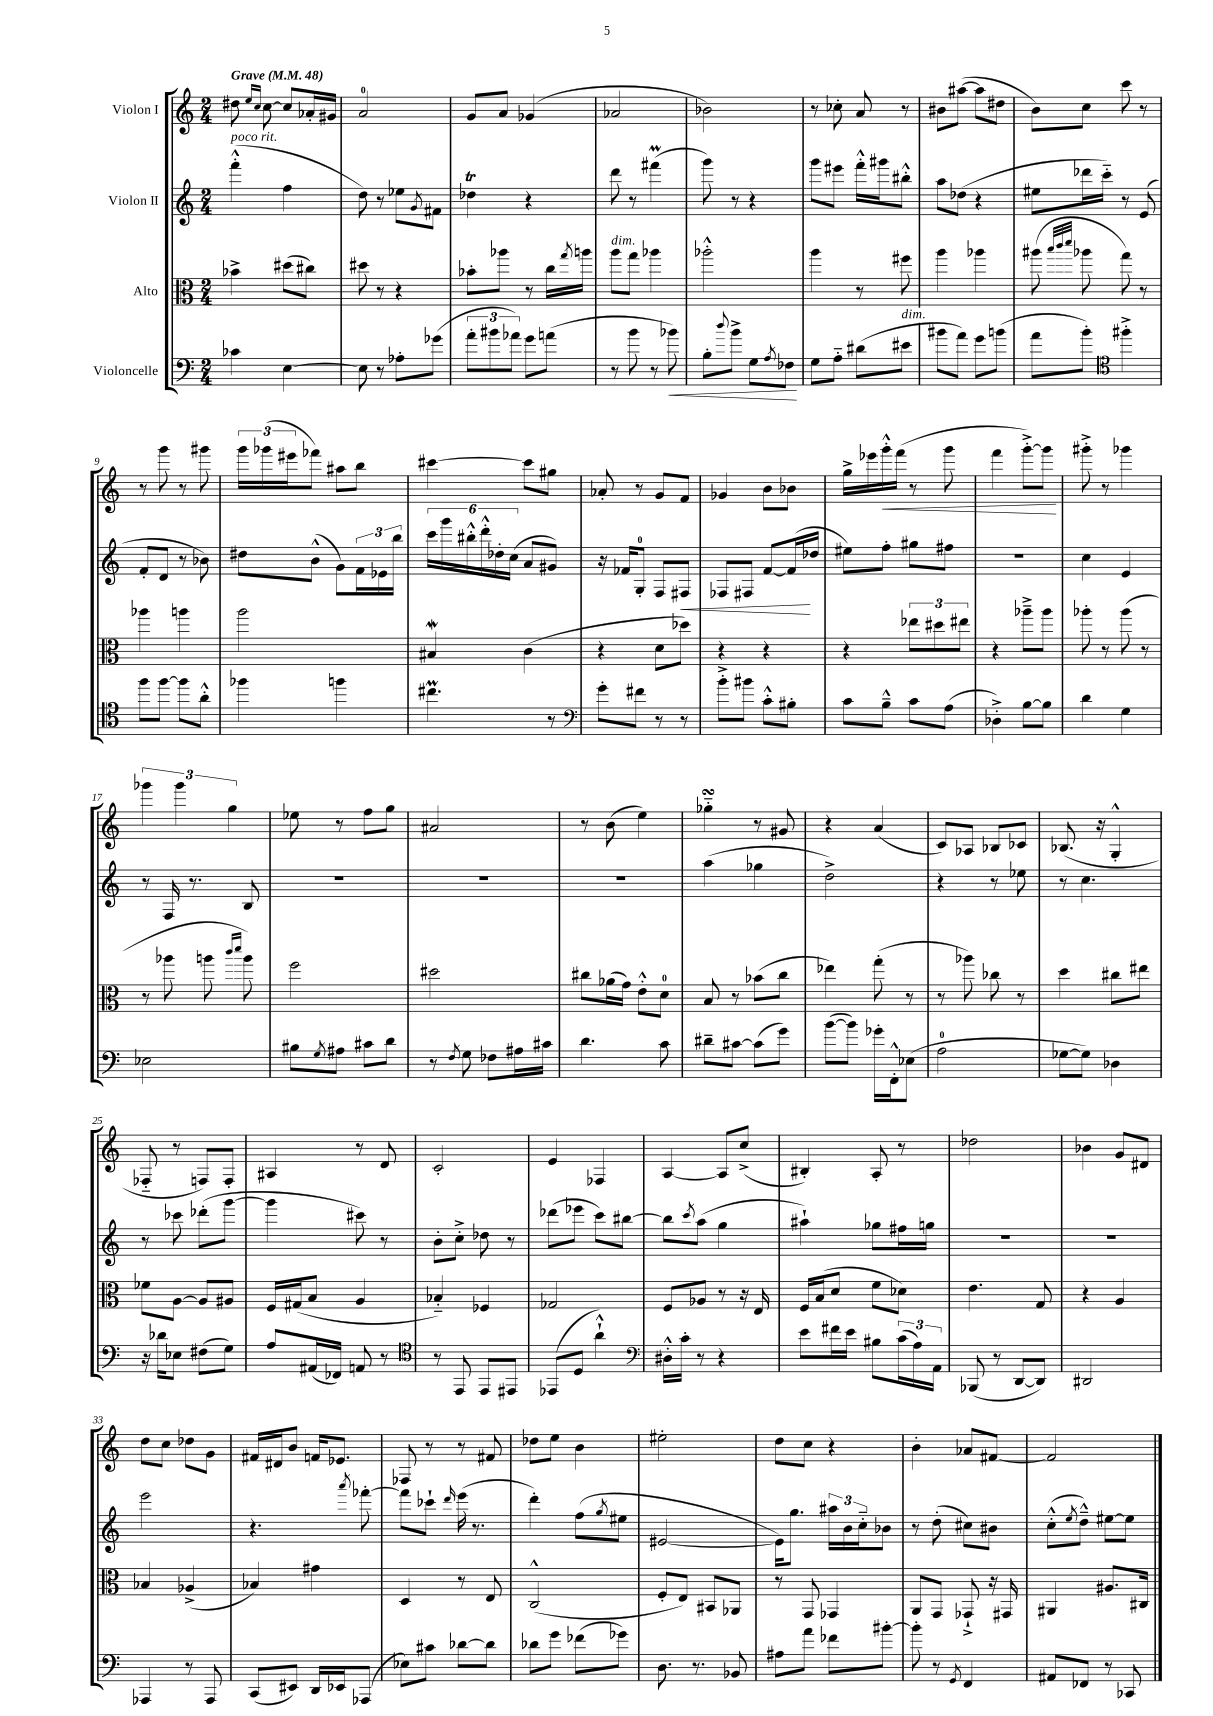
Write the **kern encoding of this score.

**kern	**kern	**kern	**kern
*staff4	*staff3	*staff2	*staff1
*clefF4	*clefC3	*clefG2	*clefG2
*k[]	*k[]	*k[]	*k[]
*M2/4	*M2/4	*M2/4	*M2/4
*MM48	*MM48	*MM48	*MM48
4c-\	4b-^\	(4fff'^^\	8dd#\
.	.	.	16qqee/LL
.	.	.	16qqcc/JJ
.	.	.	[8cc\
[4E\	(8dd#\L	4ff\	8cc/]L
.	8cc#\J)	.	16a-'/L
.	.	.	16g#/JJ
=	=	=	=
8E\]	8dd#\	8dd\)	2a/
8r	8r	8r	.
8A-'\L	4r	8ee-\L	.
.	.	8qg/	.
(8g-\J	.	8f#\J	.
=	=	=	=
12a'\L	8b-'\L	4dd-\	8g/L
12b#\	.	.	.
.	8aa-\J	.	8a/J
12a-\J)	.	.	.
8g\L	8r	4r	(4g-/
(8a\J	16cc\LL	.	.
.	8qgg/	.	.
.	16aa\JJ	.	.
=	=	=	=
8r	8aa\L	8ddd\	2a-/
8b\	8gg\J	8r	.
8r	4aa-\	(4fff#\	.
8b-\)	.	.	.
=	=	=	=
8B'\L	2aa-'^^\	8ggg\)	2b-\)
8qqdd/	.	.	.
8b^\J	.	8r	.
8G\L	.	4r	.
8qA/	.	.	.
8F-\J	.	.	.
=	=	=	=
8G\L	4aa\	8ggg\L	8r
8A'~\J	.	8eee#\J	8cc-'\
(8d#\L	8r	16fff'^^\LL	8a/
.	.	16ggg#\J	.
8e#\J	8ff#\	8bb#'^^\J	8r
=	=	=	=
8b#\L	4aa\	8aa\L	8b#\L
8a\J)	.	(8dd-\J	([8aa#\J
8g\L	4aa-\	4r	8aa#\]L
(8b\J	.	.	8dd#\J
=	=	=	=
8a\L	(8aa#\	8ee#\L	8b\L)
.	32qqbb/LLL	.	.
.	32qqccc/	.	.
.	32qqddd/JJJ	.	.
8b'\J)	8aa-\	16ddd-\L	8cc\J
.	.	16ccc'~\JJ)	.
*clefC4	*	*	*
4ff#'^\	8gg\)	8r	8ccc\
.	8r	(8e/	8r
=	=	=	=
8ff\L	4aa-\	8f'/L	8r
[8ff\J	.	8d/J	8ggg\
8ff\]L	4aa\	8r	8r
8a'^^\J	.	8b-\)	8ggg#\
=	=	=	=
4ff-\	2aa\	8dd#\L	24ggg\LL
.	.	.	(24ggg-\
.	.	.	24eee#\J
.	.	(8b^^\J	8fff-\J)
4ff\	.	8g\L)	8aa#\L
.	.	24f\L	8bb\J
.	.	24e-\	.
.	.	24bb\JJ	.
=	=	=	=
4.cc#\	4B#/	24ccc\LL	[4ccc#\
.	.	24ggg\	.
.	.	24bb#'^^\	.
.	.	24ddd'^^\	.
.	.	24dd-'\	.
.	.	(24cc\JJ	.
.	(4c\	8a/L	8ccc#\]L
8r	.	8g#/J)	8gg#\J
=	=	=	=
*clefF4	*	*	*
8g'\L	4r	16r	8a-'/
.	.	16f-/LK	.
8f#\J	.	8G'/J	8r
8r	8d\L	8F/L	8g/L
8r	8dd-\J)	8F#/J	8f/J
=	=	=	=
8b'^\L	4r	8F-/L	4g-/
8b#\J	.	8F#/J	.
8c'^^\L	4r	[8f/L	8b\L
8B#'\J	.	(16f/]L	8b-\J
.	.	16dd-/JJ	.
=	=	=	=
8c\L	4r	8ee#\L)	16gg^\LL
.	.	.	16eee-\
8B~^^\J	.	8ff'\J	16ggg'^^\
.	.	.	(16fff\JJ
8c\L	12ee-\L	8gg#\L	8r
.	12dd#\	.	.
(8A\J	.	8ff#\J	8ggg\
.	12ee#\J	.	.
=	=	=	=
4D-'^\)	4r	2r	4fff\
[8B\L	8aa-~^\L	.	[8ggg'^\L)
8B\]J	8aa-\J	.	8ggg\]J
=	=	=	=
4d\	8aa-'\	4cc\	8ggg#'^\
.	8r	.	8r
4G\	(8aa-\	4e/	4ggg-\
.	8r	.	.
=	=	=	=
2E-\	8r	8r	6ggg-\
.	8aa-\	16F/	.
.	.	.	6ggg-\
.	.	8.r	.
.	8aa\	.	.
.	.	.	6gg\
.	16qqccc/LL	.	.
.	16qqddd/JJ	.	.
.	8aa\)	8B/	.
=	=	=	=
8B#\L	2ff\	2r	8ee-\
8qG/	.	.	.
8A#\J	.	.	8r
8c#\L	.	.	8ff\L
8d\J	.	.	8gg\J
=	=	=	=
8r	2dd#\	2r	2a#/
8qF/	.	.	.
8G\	.	.	.
8F-\L	.	.	.
16A#\L	.	.	.
16c#\JJ	.	.	.
=	=	=	=
4.d\	8cc#\L	2r	8r
.	(16a-\L	.	(8b\
.	16g\JJ)	.	.
.	8e'^^\L	.	4ee\)
8c\	8d\J	.	.
=	=	=	=
8d#~\L	8B/	(4aa\	4gg-'~\
[8c#\J	8r	.	.
(8c#\]L	(8b-\L	4gg-\	8r
8g\J)	8cc\J	.	8g#/
=	=	=	=
([8b\L	4ee-\)	2dd^\)	4r
8b\]J)	.	.	.
16g-'\LL	(8gg'\	.	(4a/
16FF'^^\J	.	.	.
(8E-\J	8r	.	.
=	=	=	=
2A\	8r	4r	8c/L)
.	8aa-\)	.	8A-/J
.	8cc-\	8r	8B-/L
.	8r	8ee-\	8c-/J
=	=	=	=
[8G-\L	4dd\	8r	(8.B-/
8G-\]J)	.	4.cc\	.
.	.	.	16r
4D-\	8cc#\L	.	4G'^^/
.	8ee#\J	.	.
=	=	=	=
16r	8f-\L	8r	8F-'~/
16d-\LK	.	.	.
8E-\J	[8A\J	8ccc-\	8r
(8F#\L	8A/]L	(8ddd-'\L	8F/L)
8G\J)	8A#/J	[8ggg\J	8F'/J
=	=	=	=
8A/L	16F/LL	4ggg\]	4A#/
.	(16G#/J	.	.
(16AA#/L	8B/J	.	.
16FF-/JJ)	.	.	.
8AA/	4A/	8ccc#\)	8r
8r	.	8r	8d/
=	=	=	=
*clefC4	*	*	*
8r	4B-'~/)	8b'\L	2c'/
8EE/	.	8cc'^\J	.
8EE/L	4F-/	8dd-\	.
8EE#/J	.	8r	.
=	=	=	=
(8EE-/L	2G-/	(8ddd-\L	4e/
8D/J	.	8eee-\J	.
4a`^^\)	.	8ccc\L)	4F-/
.	.	[8bb#\J	.
=	=	=	=
*clefF4	*	*	*
16D#'^^\LL	8F/L	8bb#\]L	[4A/
16c'\JJ	.	.	.
.	.	8qccc/	.
8r	8A-/J	(8aa\J	.
4r	8r	4gg\	8A/]L
.	16r	.	(8cc^/J
.	16E/	.	.
=	=	=	=
8e\L	16F/LL	4aa#`\)	4B#'/)
.	(16B/J	.	.
16f#\L	8d/J	.	.
16e\JJ	.	.	.
8B#\L	8f\L	8gg-\L	8A'/
(24c\L	8d-\J)	16ff#\L	8r
24A\)	.	.	.
.	.	16gg\JJ	.
24AA\JJ	.	.	.
=	=	=	=
(8BBB-/	4.e\	2r	2dd-\
8r	.	.	.
[8DD/L	.	.	.
8DD/]J)	8G/	.	.
=	=	=	=
2DD#/	4r	2r	4b-\
.	4A/	.	8g/L
.	.	.	8d#/J
=	=	=	=
4AAA-/	4B-/	2eee\	8dd\L
.	.	.	8cc\J
8r	(4A-^/	.	8dd-\L
8AAA-/	.	.	8g\J
=	=	=	=
(8CC/L	4B-/)	4.r	16f#/LL
.	.	.	16d#/J
8EE#/J)	.	.	8b/J
16DD/LL	4g#\	.	16f/LK
16EE-/J	.	.	8.e-/J
.	.	8qaaa/	.
(8AAA-/J	.	[8fff-'\	.
=	=	=	=
8E-\L)	4D/	8fff-\]L	8F-/
8c#\J	.	8ccc-`\J	8r
.	.	16qqddd/	.
[8d-\L	8r	(16eee\	8r
.	.	8.r	.
8d-\]J	8E/	.	8f#/
=	=	=	=
8d-\L	(2C^^/	4ddd'\)	8dd-\L
8g\J	.	.	8ee\J
(8f-\L	.	(8ff\L	4b\
.	.	8qgg/	.
8g-\J)	.	8ee#\J	.
=	=	=	=
8.D\	8F'/L	[2e#/	2ee#'\
.	8E/J)	.	.
8.r	.	.	.
.	8BB#/L	.	.
8BB-/	8AA-/J	.	.
=	=	=	=
8A#\L	8r	16e#\]LK)	8dd\L
.	.	8.gg\J	.
8a\J	8GG/	.	8cc\J
8f-\L	4GG-/	24aa#\LL	4r
.	.	24b\	.
.	.	24cc'~\J	.
[8b#'\J	.	8b-\J	.
=	=	=	=
8b#'\]	8AA/L	8r	4b'\
8r	8GG/J	(8dd'\	.
8qGG/	.	.	.
4FF/	8GG-`^/	8cc#\L)	8a-/L
.	16r	8b#\J	[8f#/J
.	16GG#/	.	.
=	=	=	=
8AA#/L	4AA#/	(8cc'^^\L	2f#/]
.	.	8qee/	.
8FF-/J	.	8dd~^^\J)	.
8r	8.A#/L	[8ee#\L	.
8CC-/	.	8ee#\]J	.
.	16C#/Jk	.	.
==	==	==	==
*-	*-	*-	*-
